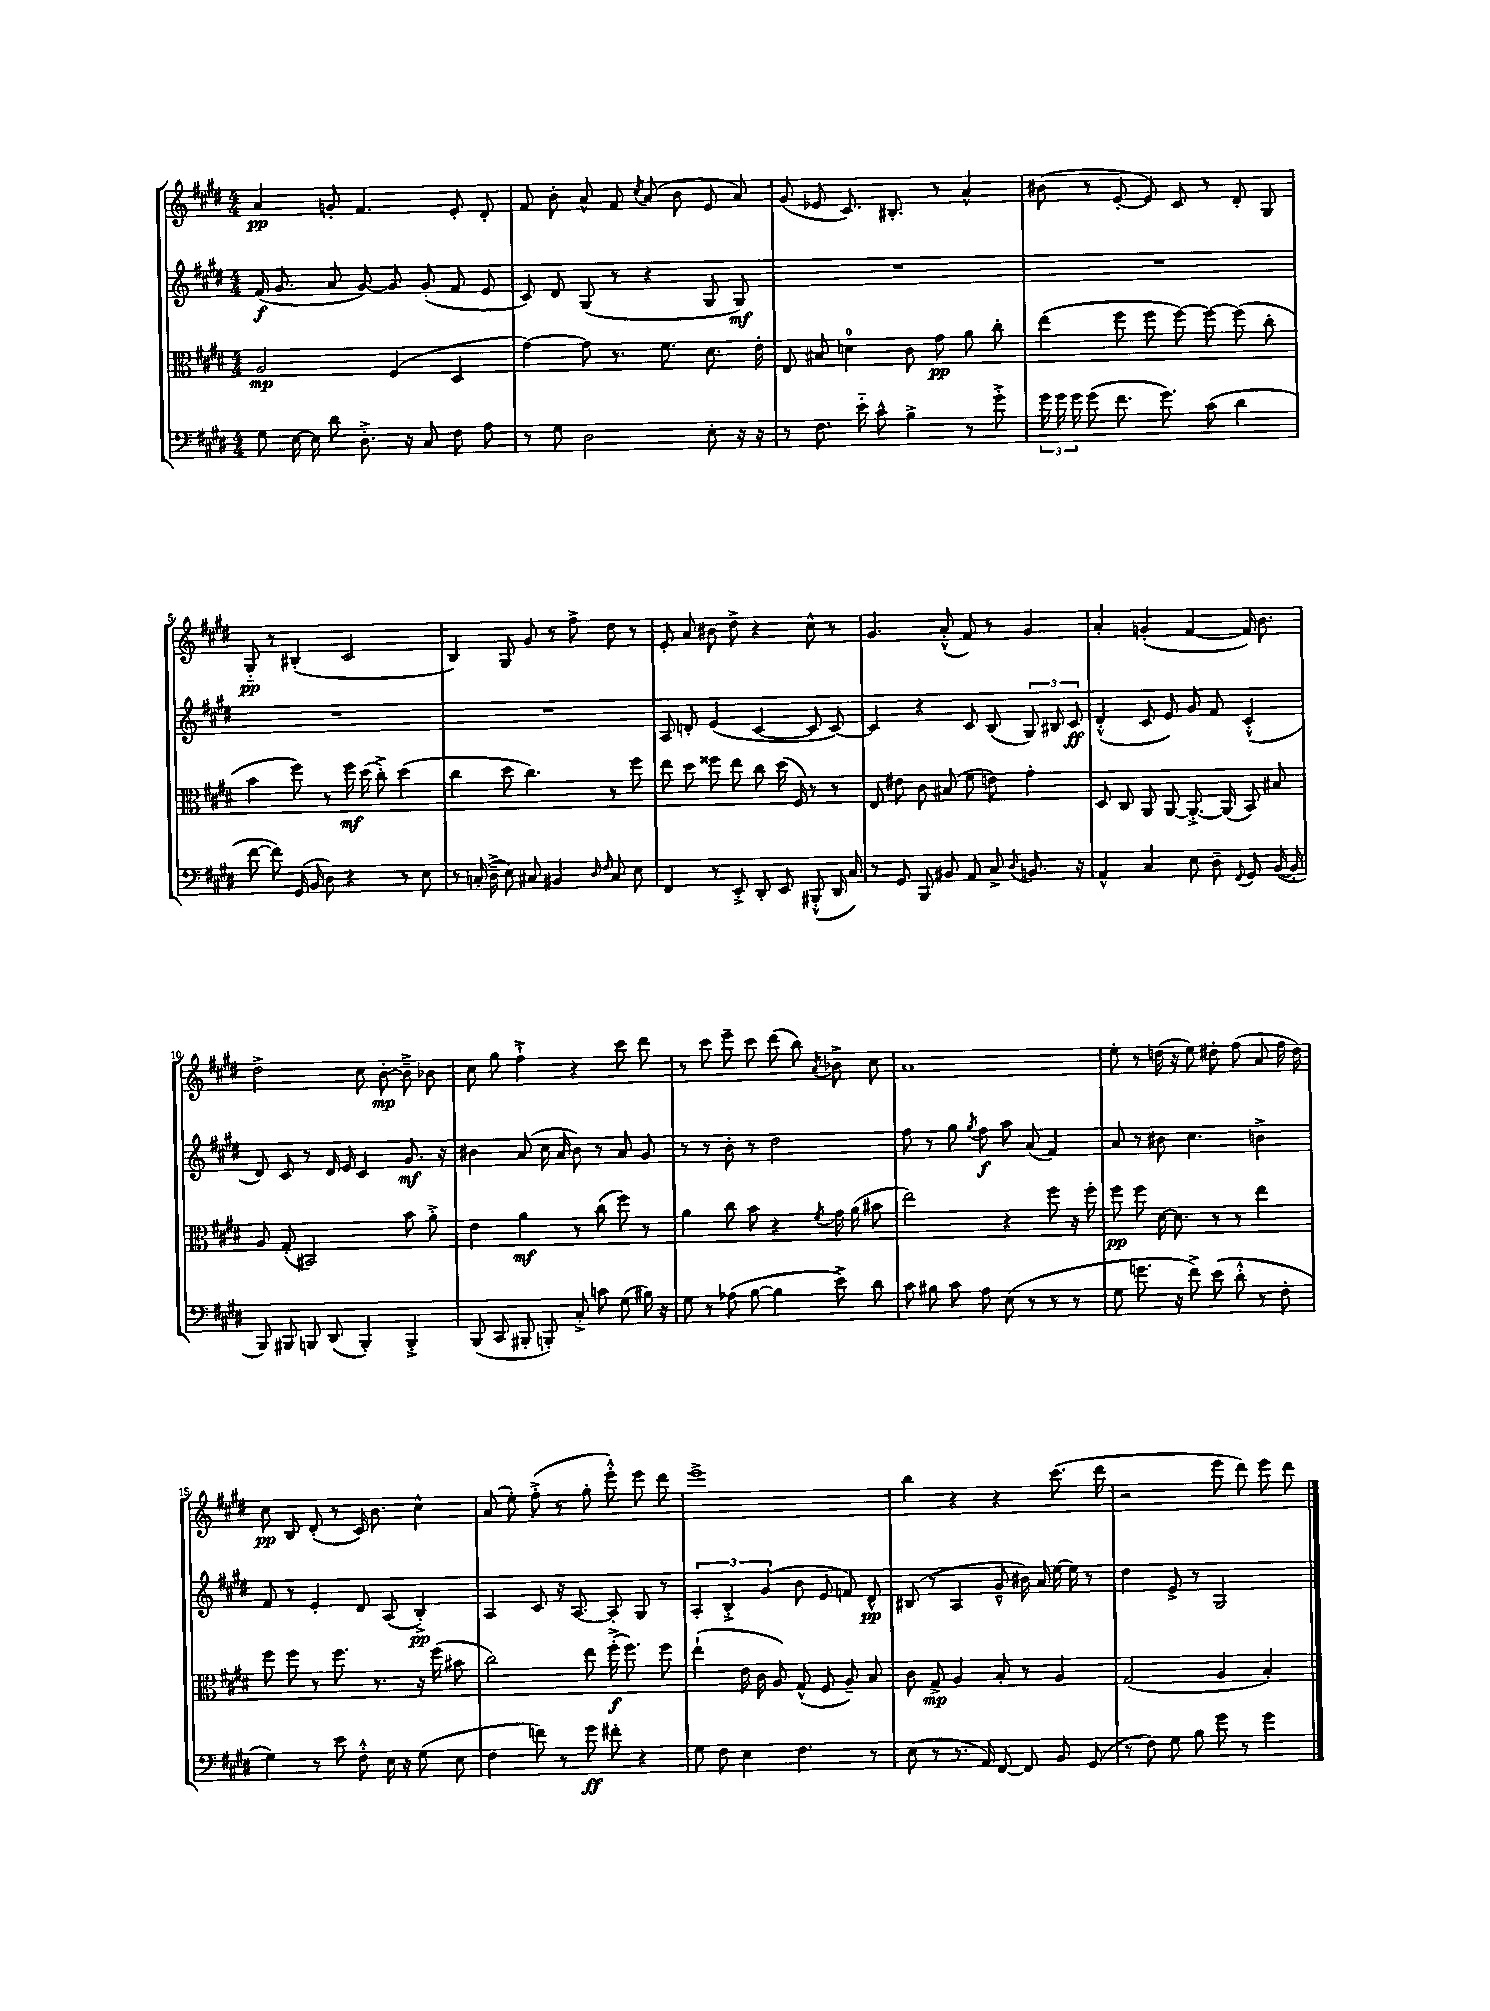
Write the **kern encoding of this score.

**kern	**dynam	**kern	**dynam	**kern	**dynam	**kern	**dynam
*part4	*part4	*part3	*part3	*part2	*part2	*part1	*part1
*staff4	*staff4	*staff3	*staff3	*staff2	*staff2	*staff1	*staff1
*clefF4	*	*clefC3	*	*clefG2	*	*clefG2	*
*k[f#c#g#d#]	*	*k[f#c#g#d#]	*	*k[f#c#g#d#]	*	*k[f#c#g#d#]	*
*M4/4	*	*M4/4	*	*M4/4	*	*M4/4	*
=1	=1	=1	=1	=1	=1	=1	=1
8G#\	.	2A/	mp	(16f#/	f	4a/	pp
.	.	.	.	8.g#/	.	.	.
[16E\	.	.	.	.	.	.	.
16E\]	.	.	.	.	.	.	.
8d#\	.	.	.	8a/	.	8gn'/	.
8.D#'^\	.	.	.	[8g#/)	.	4.f#/	.
.	.	(4F#/	.	8g#/]	.	.	.
16r	.	.	.	.	.	.	.
8C#/	.	.	.	(8g#'/	.	.	.
8F#\	.	4D#/	.	8f#/	.	8e'/	.
8A\	.	.	.	8e/	.	8d#'/	.
=2	=2	=2	=2	=2	=2	=2	=2
8r	.	[4g#\)	.	8c#/)	.	8f#/	.
8G#\	.	.	.	8d#/	.	8b'\	.
2D#\	.	8g#\]	.	(8G#/	.	8a^^/	.
.	.	8.r	.	8r	.	8f#/	.
.	.	.	.	.	.	8qcc#/	.
.	.	.	.	4r	.	(8a/	.
.	.	8.f#\	.	.	.	.	.
.	.	.	.	.	.	8b\	.
8E'\	.	8.d#\	.	8G#/	.	8e/	.
16r	.	.	.	8G#/)	mf	8a/)	.
16r	.	16e'\	.	.	.	.	.
=3	=3	=3	=3	=3	=3	=3	=3
8r	.	8E/	.	1r	.	(8g#/	.
8.F#\	.	8B#X/	.	.	.	8e-X/	.
.	.	4dn\	.	.	.	8.c#/)	.
16e\	.	.	.	.	.	.	.
8c#^^\	.	.	.	.	.	.	.
.	.	.	.	.	.	8.B#X'/	.
4B^\	.	8c#\	.	.	.	.	.
.	.	8g#\	pp	.	.	8r	.
8r	.	8a\	.	.	.	4a^^/	.
8g#'^\	.	8cc#'\	.	.	.	.	.
=4	=4	=4	=4	=4	=4	=4	=4
24g#\	.	(4ee\	.	1r	.	(8b#X\	.
24g#\	.	.	.	.	.	.	.
24g#\	.	.	.	.	.	.	.
(8g#\	.	.	.	.	.	8r	.
8.f#\	.	8ff#\	.	.	.	[8e'/	.
.	.	8ff#\	.	.	.	8e/])	.
8.g#\)	.	.	.	.	.	.	.
.	.	[8ff#\)	.	.	.	8c#/	.
(8c#\	.	8ff#\_	.	.	.	8r	.
4d#\	.	(8ff#\]	.	.	.	8d#'/	.
.	.	8cc#'\	.	.	.	8G#/	.
!!LO:LB:g=z
=5	=5	=5	=5	=5	=5	=5	=5
[8f#\	.	4b\	.	1r	.	8G#/	pp
8f#\])	.	.	.	.	.	8r	.
(16GG#/	.	8ff#\)	.	.	.	(4B#X'/	.
16BB/	.	.	.	.	.	.	.
8D#\)	.	8r	.	.	.	.	.
4r	.	16ff#\	mf	.	.	2c#/	.
.	.	(16dd#\	.	.	.	.	.
.	.	8cc#'^\)	.	.	.	.	.
8r	.	(4dd#\	.	.	.	.	.
8E\	.	.	.	.	.	.	.
=6	=6	=6	=6	=6	=6	=6	=6
8r	.	4cc#\	.	1r	.	4B/)	.
(16Cn'/	.	.	.	.	.	.	.
16D#~^\	.	.	.	.	.	.	.
8E\)	.	8dd#\	.	.	.	8G#/	.
8C#X/	.	4.cc#\)	.	.	.	8g#/	.
4BB#X/	.	.	.	.	.	8r	.
.	.	.	.	.	.	8ff#^\	.
16qqD#/	.	.	.	.	.	.	.
16qqF#/	.	.	.	.	.	.	.
8C#/	.	8r	.	.	.	8dd#\	.
8E\	.	8ff#\	.	.	.	8r	.
=7	=7	=7	=7	=7	=7	=7	=7
4FF#/	.	8ee\	.	8A/	.	8e'/	.
.	.	8dd#\	.	8dn'/	.	8a/	.
8r	.	8ff##X\	.	(4e/	.	8b#X\	.
8EE'^/	.	8ee\	.	.	.	8dd#^\	.
8DD#'/	.	8cc#\	.	[4c#/	.	4r	.
8EE/	.	(16dd#\	.	.	.	.	.
.	.	16F#/)	.	.	.	.	.
(8BBB#X'^^/	.	8r	.	8c#/]	.	8cc#^^\	.
16DD#/	.	8r	.	[8c#/)	.	8r	.
16C#/)	.	.	.	.	.	.	.
=8	=8	=8	=8	=8	=8	=8	=8
8r	.	8E/	.	4c#/]	.	4.g#/	.
8GG#/	.	8e#X\	.	.	.	.	.
8BBB/	.	8c#\	.	4r	.	.	.
8BB#X/	.	(8B#X/	.	.	.	(8a'^^/	.
8AA/	.	8f#\	.	8c#/	.	8f#/)	.
8C#^/	.	8en\)	.	(8B/	.	8r	.
8qqD#/	.	.	.	.	.	.	.
8.BBn/	.	4g#'\	.	12G#/)	.	4g#/	.
.	.	.	.	12B#X/	.	.	.
.	.	.	.	12c#/	ff	.	.
16r	.	.	.	.	.	.	.
=9	=9	=9	=9	=9	=9	=9	=9
4AA^^/	.	8D#/	.	(4d#'^^/	.	4a'/	.
.	.	8C#/	.	.	.	.	.
4C#/	.	8AA/	.	8c#/	.	(4gn'/	.
.	.	[8AA/	.	8e/)	.	.	.
8E\	.	8.AA'^/_	.	8g#/	.	[4f#/	.
8D#~\	.	.	.	8f#/	.	.	.
.	.	(16AA/]	.	.	.	.	.
8qqFF#/	.	.	.	.	.	.	.
8GG#/	.	8BB/)	.	(4c#'^^/	.	16f#/])	.
.	.	.	.	.	.	8.b\	.
([16BB/	.	8B#X/	.	.	.	.	.
16BB'/]	.	.	.	.	.	.	.
!!LO:LB:g=z
=10	=10	=10	=10	=10	=10	=10	=10
8BBB/)	.	8A/	.	8d#/)	.	2dd#^\	.
8BBB#X/	.	(8G#'/	.	8c#/	.	.	.
8BBBn/	.	2BB#X/)	.	8r	.	.	.
(8DD#/	.	.	.	16d#/	.	.	.
.	.	.	.	16e/	.	.	.
4BBB'/)	.	.	.	4c#/	.	8cc#\	.
.	.	.	.	.	.	[8b'\	mp
4BBB'^/	.	8b\	.	8.g#/	mf	8b~^\]	.
.	.	8a'^\	.	.	.	8b-X\	.
.	.	.	.	16r	.	.	.
=11	=11	=11	=11	=11	=11	=11	=11
(8BBB/	.	4e\	.	4b#X\	.	8cc#\	.
8CC#/	.	.	.	.	.	8gg#\	.
8BBB#X'/	.	4a\	mf	(8a/	.	4ff#`^\	.
8BBBn'/)	.	.	.	16cc#\	.	.	.
.	.	.	.	16a/	.	.	.
8C#'^/	.	8r	.	8b#\)	.	4r	.
8cn\	.	(8cc#\	.	8r	.	.	.
(8G#\	.	8ff#\)	.	8a/	.	8ccc#\	.
16B#X\)	.	8r	.	8g#/	.	8ddd#\	.
16r	.	.	.	.	.	.	.
=12	=12	=12	=12	=12	=12	=12	=12
8G#\	.	4a\	.	8r	.	8r	.
8r	.	.	.	8r	.	8ccc#\	.
(8A-X\	.	8cc#\	.	8b'\	.	8eee~\	.
[8B\	.	8b\	.	8r	.	8ccc#\	.
4B\]	.	4r	.	2dd#\	.	(8ddd#\	.
.	.	.	.	.	.	8bb\)	.
.	.	8qf#/	.	.	.	8qa/	.
8e^\)	.	16g#\	.	.	.	8b-X^\	.
.	.	(16a\	.	.	.	.	.
8d#\	.	8b#X\	.	.	.	8cc#\	.
=13	=13	=13	=13	=13	=13	=13	=13
8c#\	.	2ee\)	.	8ff#\	.	1a	.
8B#X\	.	.	.	8r	.	.	.
8c#\	.	.	.	8gg#\	.	.	.
.	.	.	.	8qgg#/	.	.	.
8A\	.	.	.	8ff#\	f	.	.
(8E\	.	4r	.	8aa\	.	.	.
8r	.	.	.	(8a/	.	.	.
8r	.	8ff#\	.	4f#/)	.	.	.
8r	.	16r	.	.	.	.	.
.	.	16ff#'\	.	.	.	.	.
=14	=14	=14	=14	=14	=14	=14	=14
8G#\	.	8ff#\	pp	8a/	.	8ee'\	.
8.gn\	.	8ff#\	.	8r	.	8r	.
.	.	[16d#\	.	8b#X\	.	(16ddn\	.
16r	.	8.d#\]	.	.	.	16r	.
8f#^\)	.	.	.	4.cc#\	.	8ee\)	.
(8e\	.	8r	.	.	.	8dd#X'\	.
8d#'^^\	.	8r	.	.	.	(8ff#\	.
8r	.	4ee\	.	4bn^\	.	8a/	.
8F#'\	.	.	.	.	.	16ff#\	.
.	.	.	.	.	.	16dd#\)	.
!!LO:LB:g=z
=15	=15	=15	=15	=15	=15	=15	=15
4G#\)	.	8ff#\	.	8f#/	.	8cc#\	pp
.	.	8ff#\	.	8r	.	8B/	.
8r	.	8r	.	4e'/	.	(8d#'/	.
8e\	.	8.ff#\	.	.	.	8r	.
8F#'^^\	.	.	.	8d#/	.	16c#/)	.
.	.	8.r	.	.	.	8.b\	.
16E\	.	.	.	(8A/	.	.	.
16r	.	.	.	.	.	.	.
(8G#\	.	16r	.	4B'^/)	pp	4cc#^^\	.
.	.	(16ff#\	.	.	.	.	.
8E\	.	8b#X\	.	.	.	.	.
=16	=16	=16	=16	=16	=16	=16	=16
4F#\	.	2cc#\)	.	4A/	.	(8a/	.
.	.	.	.	.	.	8ee'\)	.
8fn\)	.	.	.	8c#/	.	(8ff#'^\	.
8r	.	.	.	16r	.	8r	.
.	.	.	.	[8.A/	.	.	.
8g#\	ff	8ee\	.	.	.	8gg#'\	.
8f#X'\	.	(16ff#'^\	f	8A'/]	.	8eee'^^\)	.
.	.	8.ff#\)	.	.	.	.	.
4r	.	.	.	8G#/	.	8eee\	.
.	.	8ff#\	.	8r	.	8ddd#\	.
=17	=17	=17	=17	=17	=17	=17	=17
8G#\	.	(4ee`\	.	6A'/	.	1eee^	.
8F#\	.	.	.	.	.	.	.
.	.	.	.	6B'^/	.	.	.
4E\	.	16e\	.	.	.	.	.
.	.	16c#\	.	.	.	.	.
.	.	.	.	(6g#/	.	.	.
.	.	8A/)	.	.	.	.	.
4.F#\	.	(8G#^^/	.	8b\	.	.	.
.	.	8F#/	.	8e/	.	.	.
.	.	8A~/)	.	8fn/)	.	.	.
8r	.	8B/	.	8d#^^/	pp	.	.
=18	=18	=18	=18	=18	=18	=18	=18
(8E\	.	8c#\	.	(8B#X/	.	4bb\	.
8r	.	8G#^/	mp	8r	.	.	.
8.r	.	4A/	.	4A/	.	4r	.
16AA/)	.	.	.	.	.	.	.
[8FF#/	.	8B'/	.	8g#~^^/	.	4r	.
8FF#/]	.	8r	.	16b#X\)	.	.	.
.	.	.	.	16a/	.	.	.
8BB/	.	4A/	.	[16ee\	.	(8.ccc#\	.
.	.	.	.	16ee\]	.	.	.
(8GG#/	.	.	.	8r	.	.	.
.	.	.	.	.	.	16ddd#\	.
=19	=19	=19	=19	=19	=19	=19	=19
8r	.	(2G#/	.	4dd#\	.	2r	.
8F#\)	.	.	.	.	.	.	.
8G#\	.	.	.	8e^/	.	.	.
8B\	.	.	.	8r	.	.	.
8g#\	.	4A/	.	2G#/	.	8eee\	.
8r	.	.	.	.	.	8ddd#\)	.
4g#\	.	4B'/)	.	.	.	8eee\	.
.	.	.	.	.	.	8ddd#\	.
==	==	==	==	==	==	==	==
*-	*-	*-	*-	*-	*-	*-	*-
